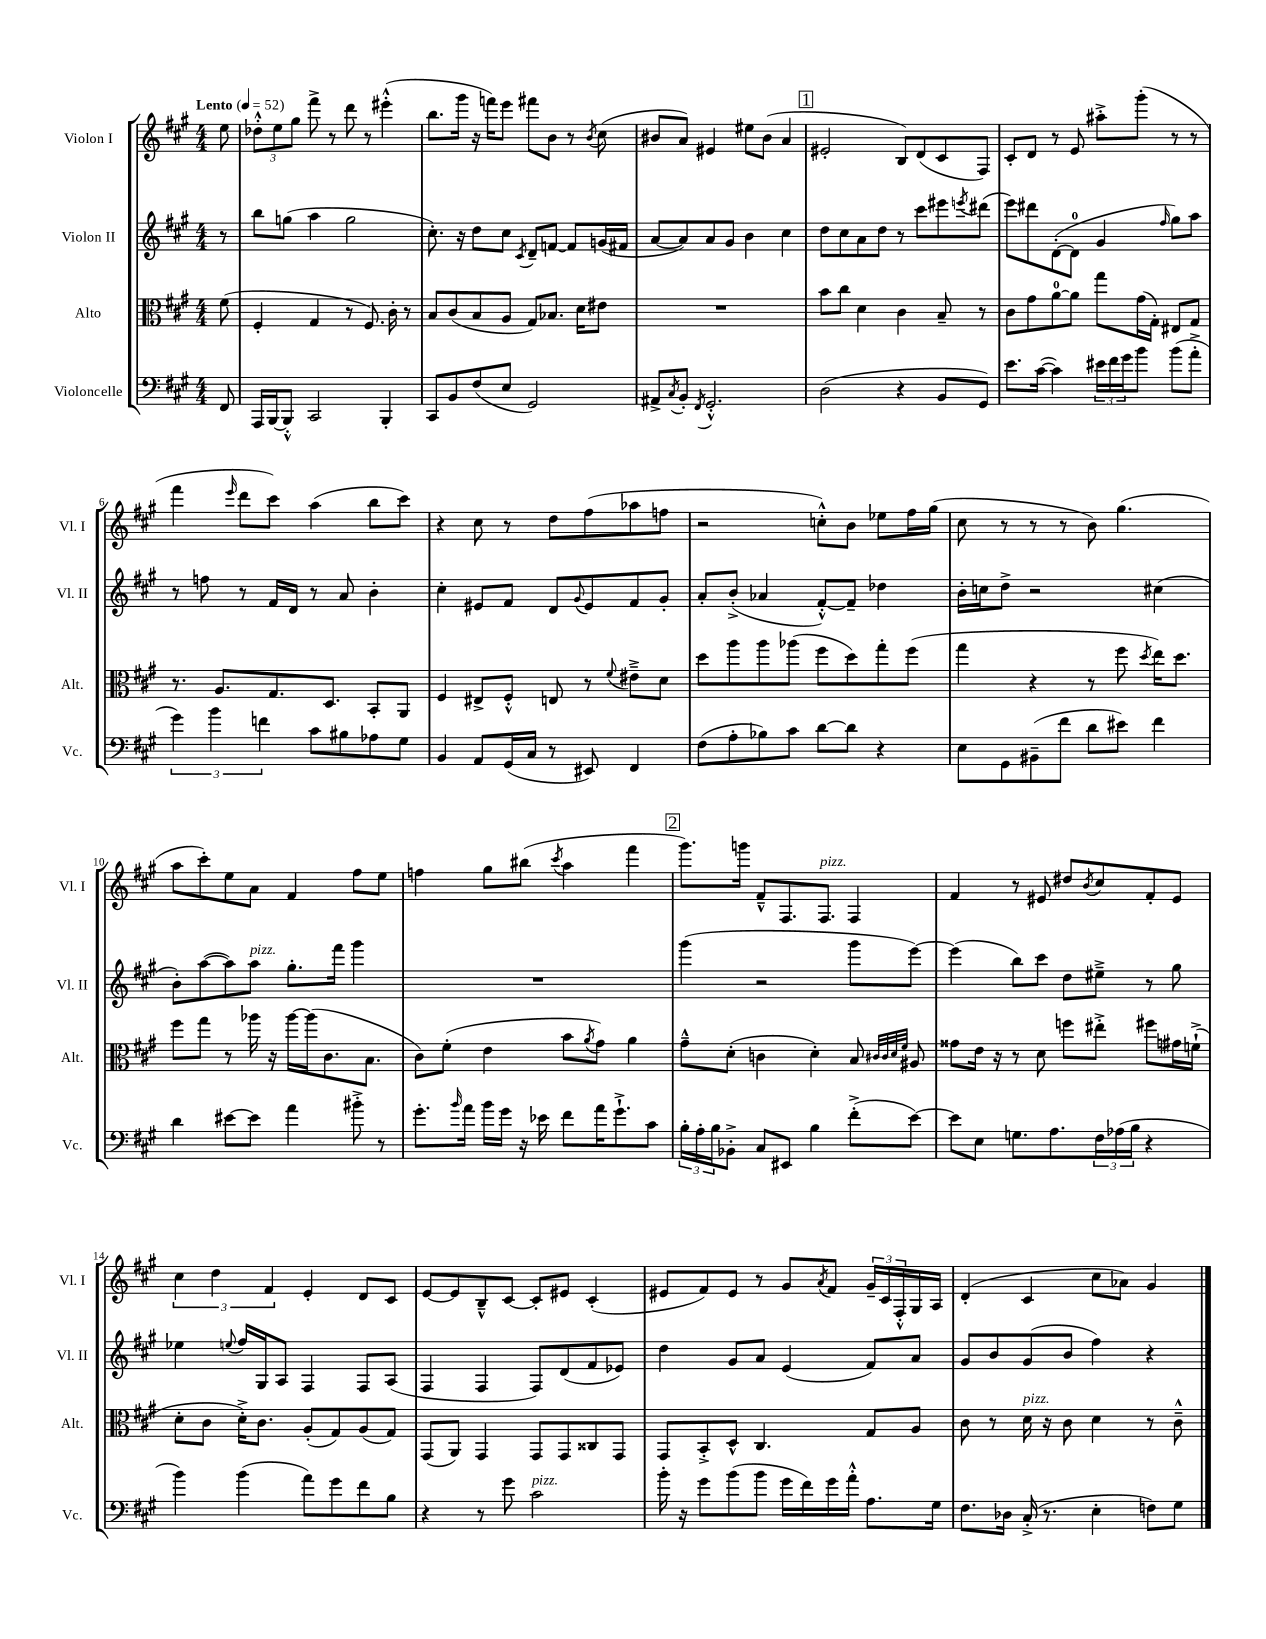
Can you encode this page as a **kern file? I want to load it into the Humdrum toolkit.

**kern	**kern	**kern	**kern
*part4	*part3	*part2	*part1
*staff4	*staff3	*staff2	*staff1
*I"Violoncelle	*I"Alto	*I"Violon II	*I"Violon I
*I'Vc.	*I'Alt.	*I'Vl. II	*I'Vl. I
*clefF4	*clefC3	*clefG2	*clefG2
*k[f#c#g#]	*k[f#c#g#]	*k[f#c#g#]	*k[f#c#g#]
*M4/4	*M4/4	*M4/4	*M4/4
*MM52	*MM52	*MM52	*MM52
=	=	=	=
!	!	!	!LO:TX:a:B:t=Lento
8FF#/	(8f#\	8r	8ee\
=1	=1	=1	=1
16AAA/LL	4F#'/	8bb\L	12dd-X'^^\L
[16BBB/J	.	.	.
.	.	.	12ee\
8BBB'^^/J]	.	(8ggn\J	.
.	.	.	12gg#\J
2CC#/	4G#/	4aa\	8fff#^\
.	.	.	8r
.	8r	2gg\	8ddd\
.	8.F#/)	.	8r
4BBB'/	.	.	(4eee#X'^^\
.	16c#'\	.	.
.	8r	.	.
=2	=2	=2	=2
8CC#/L	8B/L	8.cc#'\)	8.bb\L
8BB/	(8c#/	.	.
.	.	16r	16ggg#\Jk
(8F#/	8B/	8dd\L	16r
.	.	.	16fffn\KL)
8E/J	8A/J	8cc#\J	8eee\J
.	.	8qc#/	.
2GG#/)	8G#/L)	8d~/L	8fff#X\L
.	8.B-X/J	[8fn/J	8b\J
.	.	8f/L]	8r
.	16d\KL	.	.
.	.	.	8qb/
.	8e#X\J	(16gn/L	(8cc#\
.	.	16f#X/JJ	.
=3	=3	=3	=3
8AA#X^/L	1r	[8a/L	8b#X/L
8qC#/	.	.	.
8BB'/J	.	8a/])	8a/J)
8qFF#/	.	.	.
2.GG#'^^/	.	8a/	4e#X/
.	.	8g#/J	.
.	.	4b\	8ee#X\L
.	.	.	(8b#\J
.	.	4cc#\	4a/
!!LO:REH:place=s1:t=1
=4	=4	=4	=4
(2D\	8b\L	8dd\L	2e#X'/
.	8cc#\J	8cc#\	.
.	4d\	8a\	.
.	.	8dd\J	.
4r	4c#\	8r	8B/L)
.	.	8ccc#\L	(8d/
8BB/L	8B~/	8eee#X\	8c#/
.	.	8qeeen/	.
8GG#/J)	8r	(8ddd#X\J	8F#/J)
=5	=5	=5	=5
8.e\L	8c#\L	8eee\L)	8c#'/L
.	8g#\	8ddd#X\	8d/J
([16c#\Jk	.	.	.
4c#\])	[8a\	([8d'\	8r
.	8a\J]	8d\J]	8e/
24e#X\LL	8gg#\L	4g#/	8aa#X'^\L
24f#\	.	.	.
24g#\J	.	.	.
8b\J	(16g#\L	.	(8ggg#'\J
.	16G#'\JJ)	.	.
.	.	16qqff#/	.
(8b\L	8E#X/L	8gg#\L)	8r
8a'^\J	8G#/J	8aa\J	8r
!!LO:LB:g=z
=6	=6	=6	=6
6g#\)	8.r	8r	4fff#\
.	.	8ffn\	.
6b\	.	.	.
.	8.A/L	.	.
.	.	.	16qqeee/
.	.	8r	8ddd\L
6fn\	.	.	.
.	8.G#/	16f#/LL	8ccc#\J)
.	.	16d/JJ	.
8c#\L	.	8r	(4aa\
.	8.D/J	.	.
8B#X\	.	8a/	.
8A-X\	8BB'/L	4b'\	8bb\L
8G#\J	8AA/J	.	8ccc#\J)
=7	=7	=7	=7
4BB/	4F#/	4cc#'\	4r
8AA/L	8E#X^/L	8e#X/L	8cc#\
(16GG#/L	8F#'^^/J	8f#/J	8r
16C#/JJ	.	.	.
8r	8En/	8d/L	8dd\L
.	.	8qqg#/	.
8EE#X/)	8r	8e#/	(8ff#\
.	8qqf#/	.	.
4FF#/	8e#X~^\L	8f#/	8aa-X\
.	8d\J	8g#'/J	8ffn\J
=8	=8	=8	=8
(8F#\L	8dd\L	8a'/L	2r
8A'\	8aa\	(8b'^/J	.
8B-X\)	8aa\	4a-X/	.
8c#\J	(8aa-X\J	.	.
[8d\L	8ff#\L	[8f#'^^/L)	8ccn'^^\L)
8d\J]	8dd\)	8f#~/J]	8b\J
4r	8gg#'\	4dd-X\	8ee-X\L
.	(8ff#\J	.	16ff#\L
.	.	.	(16gg#\JJ
=9	=9	=9	=9
8E\L	4gg#\	16b'\LL	8cc#\
.	.	16ccn\J	.
8GG#\	.	8dd^\J	8r
(8BB#X~\	4r	2r	8r
8f#\J	.	.	8r
8d\L	8r	.	8b\)
8e#X\J)	8ff#\	.	(4.gg#\
.	8qdd/	.	.
4f#\	16ee\KL)	(4cc#X\	.
.	8.dd\J	.	.
!!LO:LB:g=z
=10	=10	=10	=10
4d\	8ff#\L	8b'\L)	8aa\L
.	8gg#\J	([8aa\	8ccc#'\)
[8e#X\L	8r	8aa\])	8ee\
!	!	!LO:TX:a:i:t=pizz.	!
8e#\J]	16aa-X\	8aa\J	8a\J
.	16r	.	.
4a\	[16aa-\LL	8.gg#'\L	4f#/
.	(16aa-\J]	.	.
.	8.c#\	.	.
.	.	16fff#\Jk	.
8b#X'^\	.	4ggg#\	8ff#\L
.	8.B\J	.	.
8r	.	.	8ee\J
=11	=11	=11	=11
8.g#'\L	8c#\L)	1r	4ffn\
.	(8f#'\J	.	.
16qqb/	.	.	.
16a\Jk	.	.	.
16b\LL	4e\	.	8gg#\L
16g#\JJ	.	.	.
16r	.	.	(8bb#X\J
16e-X\	.	.	.
.	.	.	8qccc#/
8f#\L	8b\L	.	4aa\
.	8qa/	.	.
16a\K	8g#\J)	.	.
8.g#`^\	.	.	.
.	4a\	.	4fff#\
8c#\J	.	.	.
!!LO:REH:place=s1:t=2
=12	=12	=12	=12
24B'\LL	8g#~^^\L	(4ggg#\	8.ggg#\L)
24A'\	.	.	.
24B\J	.	.	.
8BB-X'^\J	(8d'\J	.	.
.	.	.	16gggn\Jk
8C#/L	4cn\	2r	8f#~^^/L
8EE#X/J	.	.	8.F#/
4B\	4d'\)	.	.
!	!	!	!LO:TX:a:i:t=pizz.
.	.	.	8.F#/J
(8f#'^\L	8B/	8ggg#\L	4F#/
.	32qqc#X/LLL	.	.
.	32qqc#/	.	.
.	32qqd/	.	.
.	32qqf#/JJJ	.	.
[8e\J)	8A#X/	[8eee\J)	.
=13	=13	=13	=13
8e\L]	8g##X\L	(4eee\]	4f#/
8E\J	16e\Jk	.	.
.	16r	.	.
8.Gn\L	8r	8bb\L)	8r
.	8d\	8ccc#\J	8e#X/
8.A\	.	.	.
.	8ffn\L	8dd\L	8dd#X/L
.	.	.	8qb/
24F#\L	8ee#X'^\J	8ee#X~^\J	8cc#/
(24A-X\	.	.	.
24B\JJ	.	.	.
4r	8ff#X\L	8r	8f#'/
.	16g#X\L	8gg#\	8e#/J
.	(16fn`^\JJ	.	.
!!LO:LB:g=z
=14	=14	=14	=14
4b\)	8d'\L	4ee-X\	6cc#\
.	8c#\J	.	.
.	.	.	6dd\
.	.	8qqeen/	.
(4b\	16d'^\KL)	16ff#/LL	.
.	8.c#\J	16G#/J	.
.	.	.	6f#/
.	.	8A/J	.
8a\L)	(8A'/L	4F#/	4e'/
8g#\	8G#/)	.	.
8f#\	(8A/	8F#/L	8d/L
8B\J	8G#/J)	(8A/J	8c#/J
=15	=15	=15	=15
4r	(8GG#/L	4F#/	[8e/L
.	8AA/J)	.	8e/]
8r	4GG#/	4F#/	8B~^^/
8g#\	.	.	[8c#/J
!LO:TX:a:i:t=pizz.	!	!	!
2c#\	8GG#/L	8F#/L)	8c#'/L]
.	8GG#/	(8d/	8e#X/J
.	8C##X/	8f#/	(4c#'/
.	8GG#/J	8e-X/J)	.
=16	=16	=16	=16
16b'\	8GG#/L	4dd\	8e#X/L
16r	.	.	.
8g#\L	8BB'^/	.	8f#/)
(8b\	8D^^/J	8g#/L	8e#/J
8b\J	4.C#/	8a/J	8r
16g#\LL	.	(4e/	8g#/L
16f#\)	.	.	.
.	.	.	8qa/
16g#\	.	.	8f#/J
16a'^^\JJ	.	.	.
8.A\L	8G#/L	8f#/L)	24g#~/LL
.	.	.	24c#/
.	.	.	24F#'^^/
.	8A/J	8a/J	16G#/
16G#\Jk	.	.	16A/JJ
=17	=17	=17	=17
8.F#\L	8c#\	8g#/L	(4d'/
.	8r	8b/	.
16D-X\Jk	.	.	.
!	!LO:TX:a:i:t=pizz.	!	!
(16C#'^/	16d\	(8g#/	4c#/
8.r	16r	.	.
.	8c#\	8b/J	.
4E'\	4d\	4ff#\)	8cc#\L
.	.	.	8a-X\J)
8Fn\L)	8r	4r	4g#/
8G#\J	8c#~^^\	.	.
==	==	==	==
*-	*-	*-	*-
